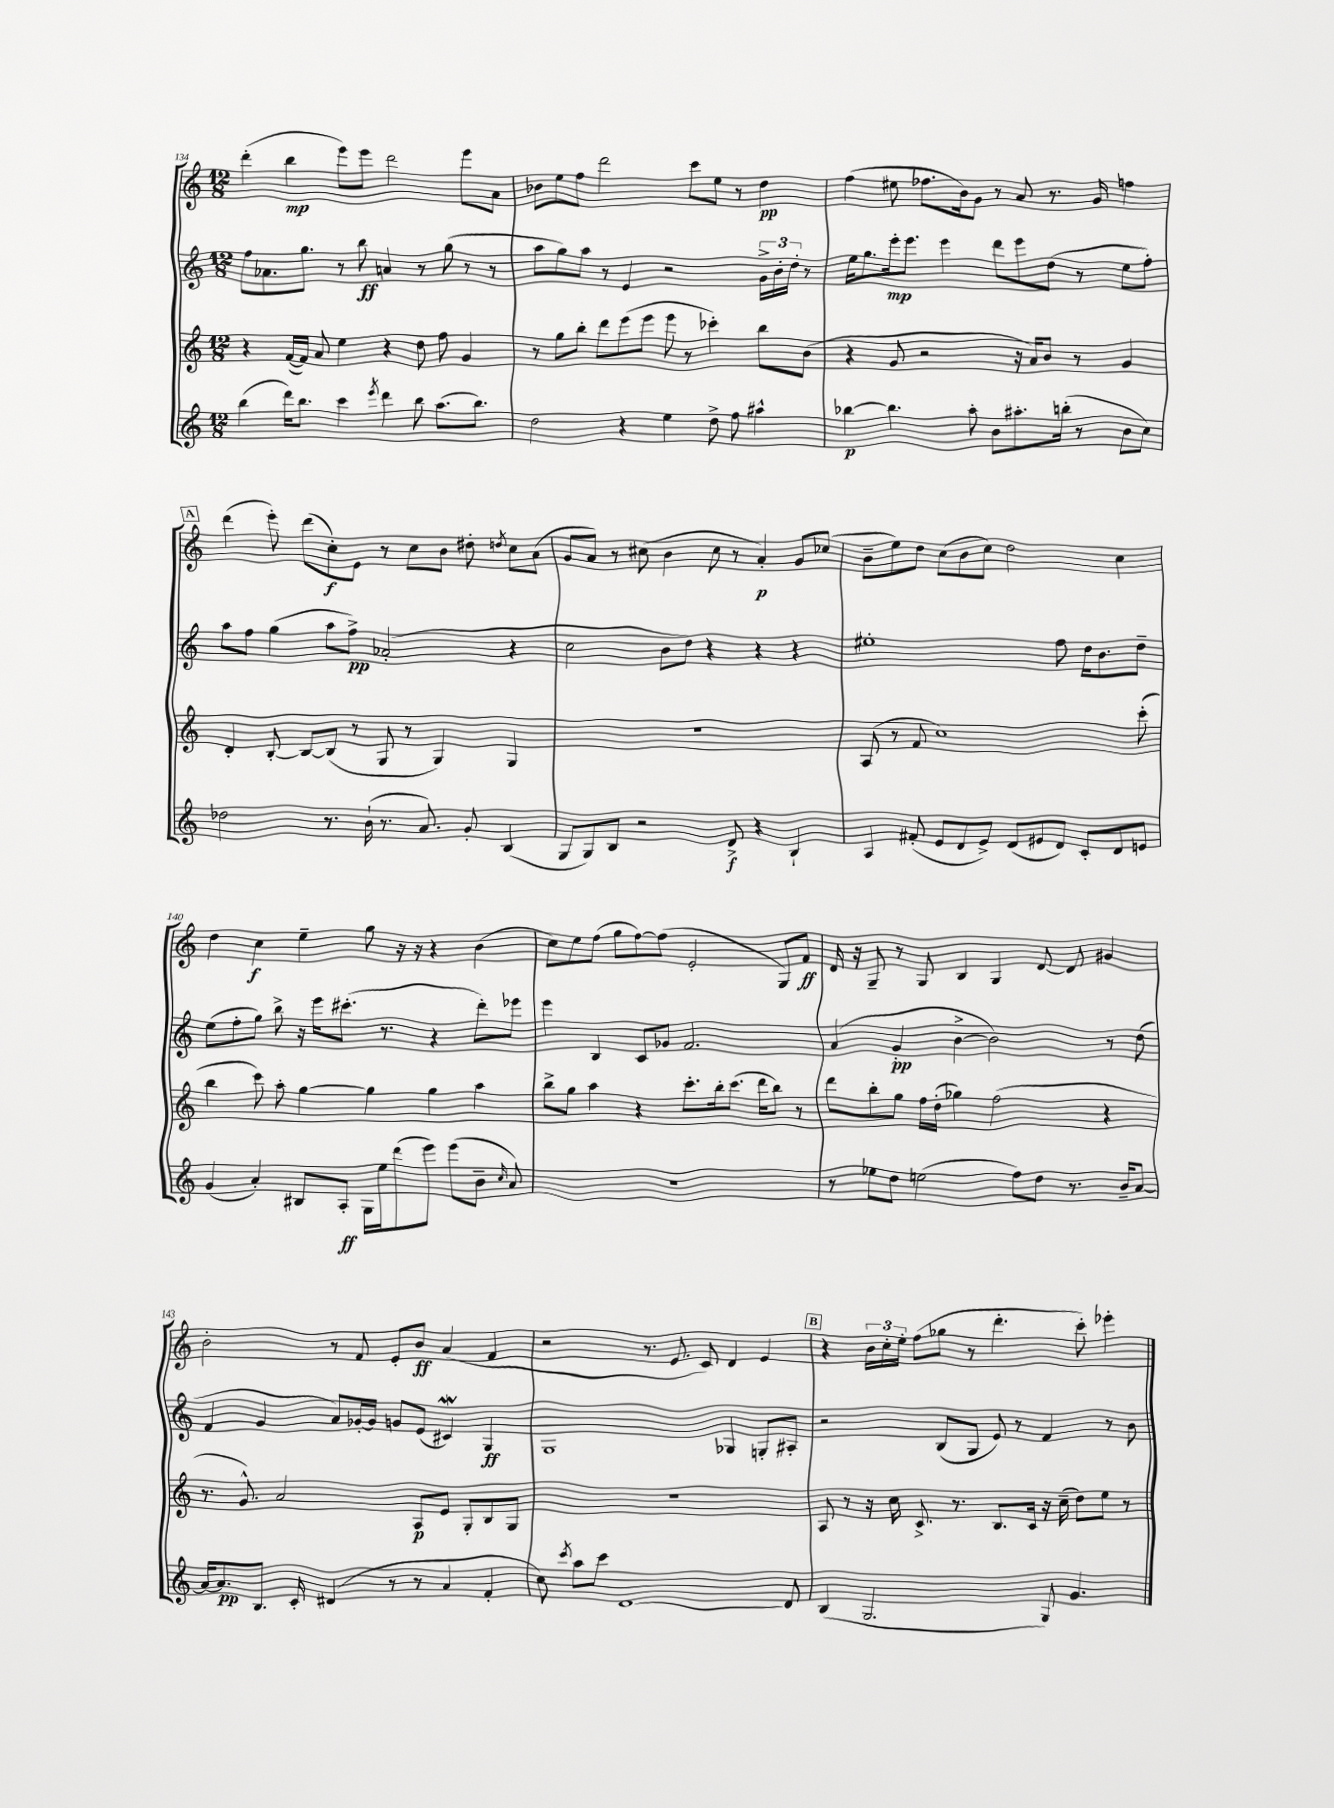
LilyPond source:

<<
\new StaffGroup <<
\new Staff = "s0" {
    \clef treble \key c \major \numericTimeSignature \time 12/8
    \autoBeamOff d'''4-.( b''4\mp e'''8[) e'''8] d'''2 e'''8[ a'8] |
    bes'8[ e''8 f''8] d'''2 c'''8[ e''8] r8 d''4\pp |
    f''4( eis''8 fes''8.[ b'16) g'8] r8 a'8 r8. g'16 f''4 |
    \mark \markup { \box "A" } d'''4( e'''8-.) d'''8[( c''8-.\f) e'8] r8 c''8[ b'8] dis''8-. \acciaccatura { d''8 } c''8[ a'8]( |
    g'8[ a'8]) r8 cis''8( b'4 cis''8 r8 a'4-.\p) g'8[ ces''8]( |
    b'8[-- e''8) d''8] c''8[( b'8 c''8]) d''2 c''4 |
    d''4 c''4\f e''4-- g''8 r16 r16 r4 b'4( |
    c''8[) e''8 f''8]( g''8[ f''8~) f''8]( e'2-. g8[) f'8]\ff |
    d'16 r16 g8-- r8 g8 b4 g4 d'8~ d'8 gis'4 |
    b'2-. r8 f'8 e'8[-. b'8]\ff a'4( f'4 |
    r2 r8. e'8. c'8) d'4 e'4 |
    \mark \markup { \box "B" } r4 \tuplet 3/2 { b'16[ c''16-. e''16]-. } f''8[( ges''8] r8 d'''4.-. c'''8-.) ees'''4-. \bar "|." |
}
\new Staff = "s1" {
    \clef treble \key c \major \numericTimeSignature \time 12/8
    \autoBeamOff f''8[ aes'8. g''8.] r8 b''8\ff a'4 r8 g''8( r8 r8 |
    a''8[ g''8) a''8] r8 e'4 r2 \tuplet 3/2 { g'16[-> b'16-. d''16]-. } r8 |
    e''16[ g''8. e'''16-.\mp e'''8.] e'''4 d'''8[ e'''8 d''8]( r8 e''8[ f''8]-.) |
    \mark \markup { \box "A" } a''8[ f''8] g''4( a''8[ f''8]->\pp) aes'2-.( r4 |
    c''2 b'8[ d''8]) r4 r4 r4 |
    eis''1-. f''8 d''16[ b'8. d''8]-- |
    e''8[( f''8-. g''8]) b''8-> r16 e'''16[ cis'''8.]-.( r8. r4 d'''8[-.) ees'''8] |
    e'''4 b4 c'8[ ges'8] f'2. |
    a'4( g'4-.\pp b'4~-> b'2) r8 d''8( |
    f'4 g'4 a'8[) ges'16~-. ges'16] g'8[ e'8]( cis'4\mordent) g4\ff |
    g1 ges4 g8[-. ais8]-. |
    \mark \markup { \box "B" } r2 b8[( g8] e'8) r8 f'4 r8 b'8 \bar "|." |
}
\new Staff = "s2" {
    \clef treble \key c \major \numericTimeSignature \time 12/8
    \autoBeamOff r4 f'16[~( f'16]) a'8 e''4 r4 d''8 f''8 g'4 |
    r8 g''8[ b''8]-. d'''8[ e'''8( e'''8] e'''8 r8 ces'''4-.) b''8[ b'8]( |
    r4 g'8 r2 r16 a'16[) b'8] r8 g'4 |
    \mark \markup { \box "A" } d'4-. b8~-. b8[~ b8]( r8 g8 r8 g4) g4 |
    R1. |
    a8( r8 f'8 c''1) c'''8-.( |
    b''4 c'''8) a''8-. g''4~ g''4 g''4 a''4 |
    b''8[-> g''8] a''4 r4 c'''8.[-. b''16-. c'''8.]( d'''16[ b''8]) r8 |
    d'''8[ b''8-. g''8] f''16[ d''16]-.( ges''4) f''2( r4 |
    r8. g'8.-^) a'2 a8[\p e'8] g8[-. b8 g8] |
    R1. |
    \mark \markup { \box "B" } a8 r8 r16 c''16 c'8.-> r8. b8.[ c'16] r16 c''16--( d''8[) e''8] r8 \bar "|." |
}
\new Staff = "s3" {
    \clef treble \key c \major \numericTimeSignature \time 12/8
    \autoBeamOff b''4( d'''16[) b''8.] c'''4 \acciaccatura { e'''8 } d'''4 b''8 a''8.[( b''8.]) |
    d''2 r4 e''4 d''8-> f''8 ais''4-^ |
    bes''4~\p bes''4. a''8-. b'8[ ais''8.-. b''16]-.( r8 b'8[ c''8]) |
    \mark \markup { \box "A" } des''2 r8. b'16-!( r8. a'8.) g'8-. b4( |
    g8[ g8) b8] r2 d'8->\f r4 b4-! |
    a4 fis'8-.( e'8[ d'8 e'8]->) d'8[( eis'8 d'8]) c'8[-. d'8 e'8] |
    g'4( a'4-.) bis8[ a8]-.\ff g16[ e''16 d'''8( e'''8]) e'''8[( b'8]-- \grace { c''16 } a'8) |
    R1. |
    r8 ees''8[ d''8] e''2( f''8[) d''8] r8. b'16[-- a'8]~ |
    a'16[~ a'8.\pp b8.] c'16-. dis'4( r8 r8 a'4 f'4-. |
    c''8) \acciaccatura { c'''8 } a''8[ c'''8] d'1~ d'8 |
    \mark \markup { \box "B" } b4( g2. g8) g'4. \bar "|." |
}
>>
>>
\layout { \context { \Score currentBarNumber = #134 } }
